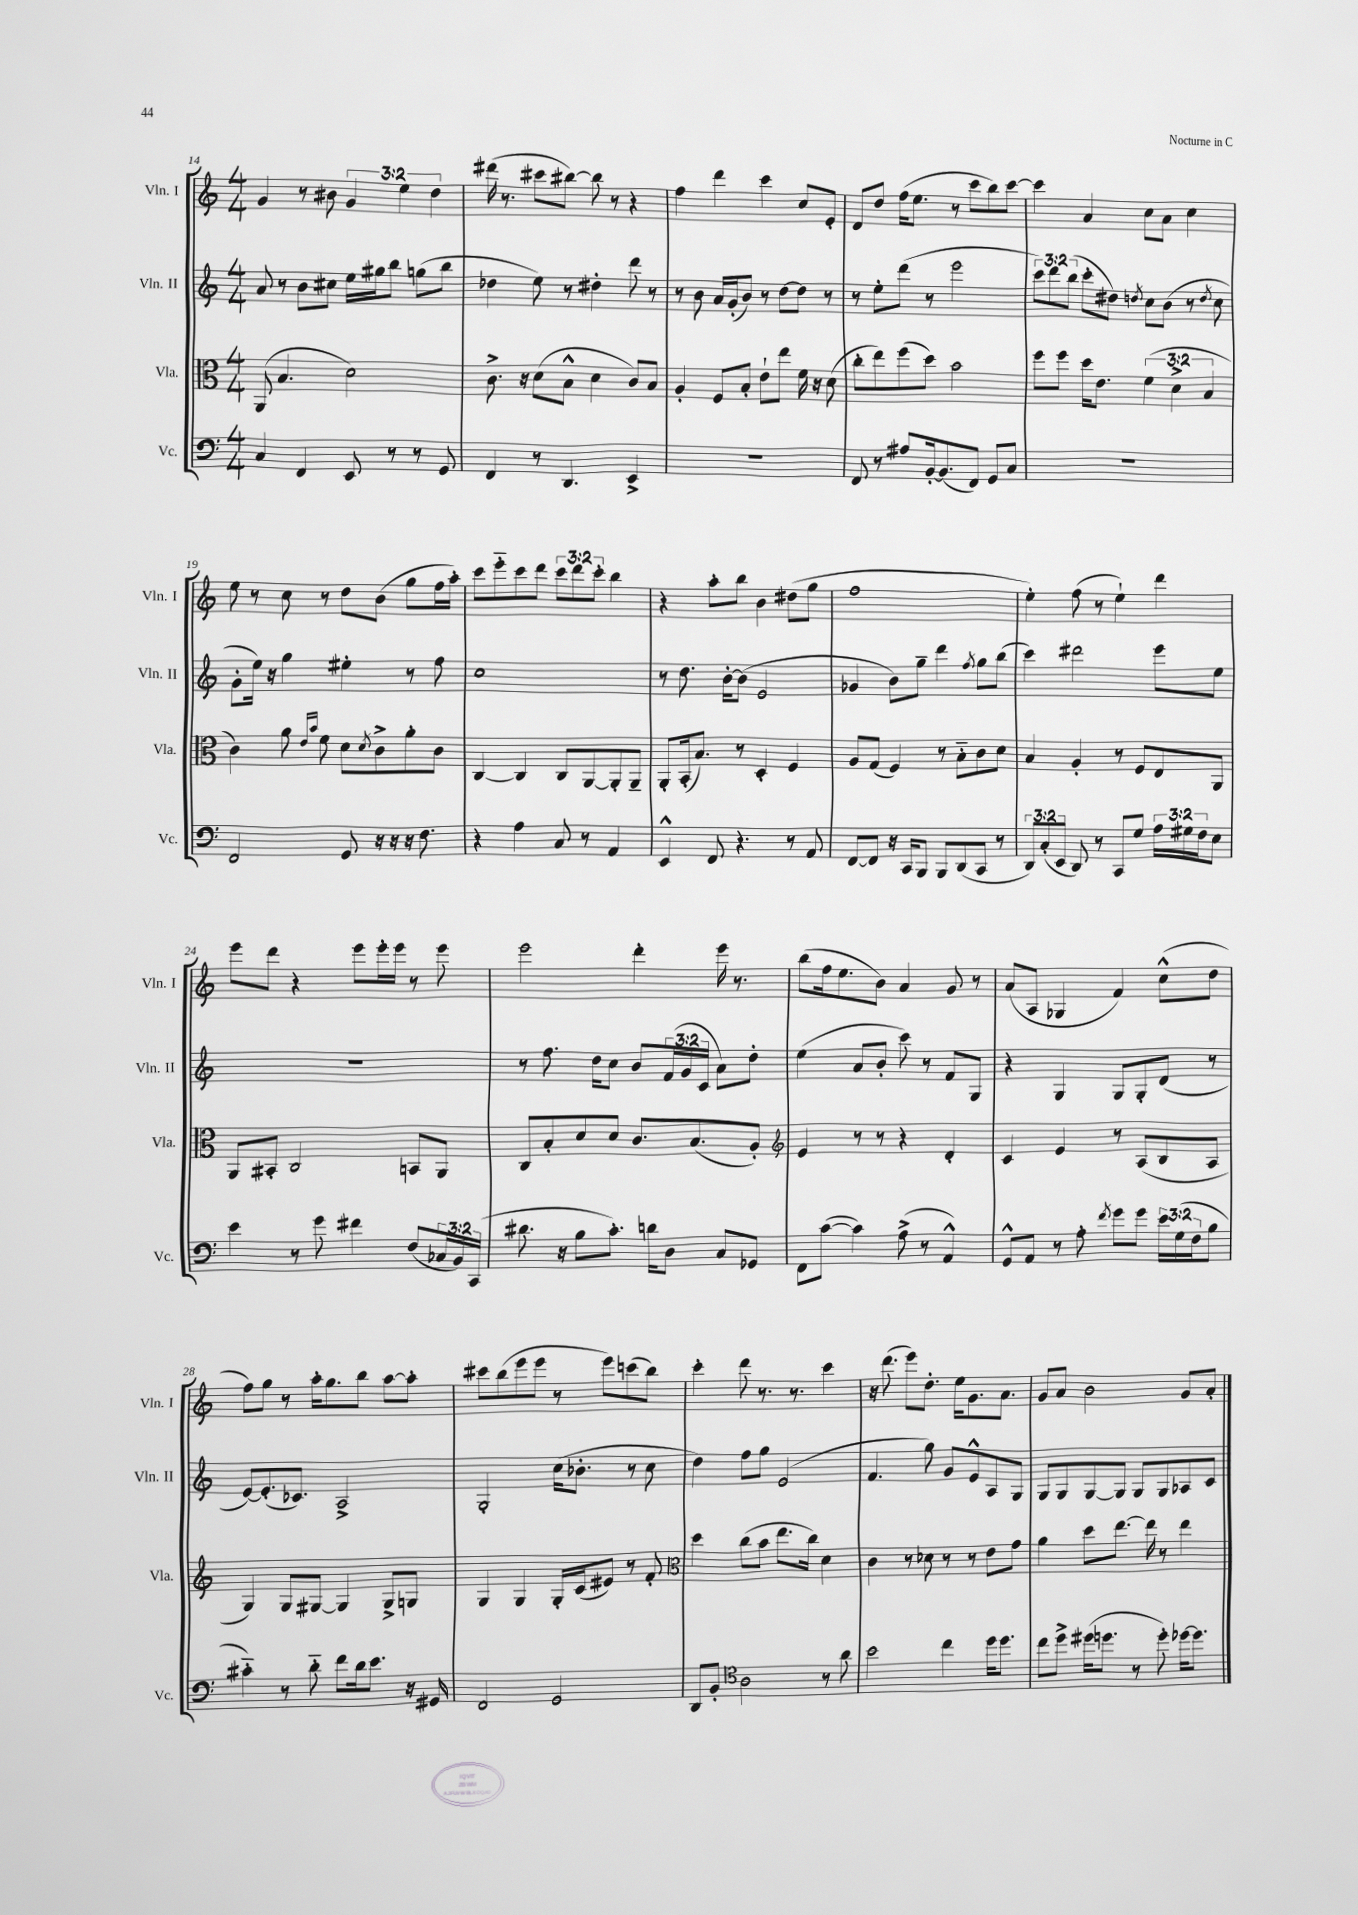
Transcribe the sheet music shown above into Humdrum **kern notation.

**kern	**kern	**kern	**kern
*part4	*part3	*part2	*part1
*staff4	*staff3	*staff2	*staff1
*I"Vc.	*I"Vla.	*I"Vln. II	*I"Vln. I
*I'Vc.	*I'Vla.	*I'Vln. II	*I'Vln. I
*clefF4	*clefC3	*clefG2	*clefG2
*k[]	*k[]	*k[]	*k[]
*M4/4	*M4/4	*M4/4	*M4/4
=14	=14	=14	=14
4C/	(8AA/	8a/	4g/
.	4.B/	8r	.
4FF/	.	8b\L	8r
.	.	8cc#X\J	8b#X\
8EE/	2d\)	16ee\LL	6g/
.	.	16gg#X\J	.
8r	.	8bb\J	.
.	.	.	6ee\
8r	.	(8ggn\L	.
.	.	.	6dd\
8GG/	.	8bb\J	.
=15	=15	=15	=15
4FF/	8.c^\	4dd-X\	(16ddd#X\
.	.	.	8.r
.	16r	.	.
8r	(8d\L	8ee\)	8ccc#X\L
4.DD/	8B^^\J	8r	[8bb#X\J)
.	4d\	4dd#X'\	8bb#\]
.	.	.	8r
4EE^/	8c/L)	8ddd\	4r
.	8B/J	8r	.
=16	=16	=16	=16
1r	4A'/	8r	4ff\
.	.	8b\	.
.	8F/L	16a/LL	4ddd\
.	.	(16g'/J	.
.	8B'/J	8b/J)	.
.	8e`\L	8r	4ccc\
.	8ee\J	[8dd\L	.
.	16f\	8dd\J]	8cc/L
.	16r	.	.
.	(8d\	8r	8e'/J
=17	=17	=17	=17
8FF/	8cc'\L	8r	8d/L
8r	8ee\)	8ee'\L	8dd/J
8A#X/L	(8ff\	(8ddd\J	(16ff\KL
.	.	.	8.ee\J
[16BB'/k	8dd\J)	8r	.
(8.BB/]	.	.	.
.	2b\	2eee\	8r
8FF/J)	.	.	8ccc\L
8GG/L	.	.	8bb\)
8C/J	.	.	[8ccc\J
=18	=18	=18	=18
1r	8ff\L	12ccc\L)	4ccc\]
.	.	12ddd\	.
.	8ff\J	.	.
.	.	(12bb\J	.
.	16dd\KL	8ccc'\L	4a/
.	8.e\J	.	.
.	.	8dd#X\J)	.
.	.	8qddn/	.
.	(6f\	8cc\L	8cc\L
.	.	(8b\J	8a\J
.	6d^\	.	.
.	.	8r	4cc\
.	6B/	.	.
.	.	8qdd/	.
.	.	8cc\	.
!!LO:LB:g=z
=19	=19	=19	=19
2FF/	4c\)	8g'\L	8ee\
.	.	16ee\Jk)	8r
.	.	16r	.
.	8a\	4gg\	8cc\
.	16qqe/LL	.	.
.	16qqb/JJ	.	.
.	8f\	.	8r
8GG/	8d\L	4ee#X'\	8dd\L
.	8qd/	.	.
16r	8c^\	.	(8b\J
16r	.	.	.
16r	8a'\	8r	8gg\L
8.F\	.	.	.
.	8c\J	8ff\	16ff\L
.	.	.	16aa'\JJ)
=20	=20	=20	=20
4r	[4C/	1cc	8ccc\L
.	.	.	8eee\
4A\	4C/]	.	8ccc\
.	.	.	8ddd\J
8C/	8C/L	.	12ccc\L
.	.	.	12ddd\
8r	[8AA/	.	.
.	.	.	12ccc'\J
4AA/	8AA'/]	.	4bb\
.	8AA~/J	.	.
=21	=21	=21	=21
4EE^^/	8AA'/L	8r	4r
.	(16BB'/k	8.dd\	.
.	8.B/J)	.	.
8FF/	.	.	8aa'\L
.	.	[16b'\KL	.
4.r	8r	(8b\J]	8bb\J
.	4D'/	2e/	4b\
8r	4F/	.	(8dd#X\L
8AA/	.	.	8gg\J
=22	=22	=22	=22
[8FF/L	8A/L	4g-X/	1ff
8FF/J]	(8G/J	.	.
16r	4F/)	8b\L)	.
16CC/KL	.	.	.
8BBB/J	.	8gg~\J	.
8BBB/L	8r	4ddd\	.
(8DD/	8B\L	.	.
.	.	8qff/	.
8CC/J	8c\	8gg\L	.
8r	8d\J	(8bb\J	.
=23	=23	=23	=23
12DD/L)	4B/	4ccc\)	4ee'\)
(12C'/	.	.	.
12EE/J	.	.	.
8DD/)	4A'/	2ddd#X\	(8ff\
8r	.	.	8r
8CC/L	8r	.	4ee`\)
8G/J	8F/L	.	.
24A\LL	8E/	8eee\L	4ddd\
24G#X\	.	.	.
24F\J	.	.	.
8E\J	8AA/J	8ee\J	.
!!LO:LB:g=z
=24	=24	=24	=24
4e\	8AA/L	1r	8eee\L
.	8BB#X'/J	.	8ddd\J
8r	2C/	.	4r
8g\	.	.	.
4f#X\	.	.	8eee\L
.	.	.	16eee'\L
.	.	.	16eee\JJ
(8F/L	8BBn/L	.	8r
24C-X/L	8AA/J	.	8eee\
24BB/)	.	.	.
(24CC/JJ	.	.	.
=25	=25	=25	=25
8.d#X\	8C/L	8r	2eee\
.	8B'/	8.ff\	.
16r	.	.	.
8B\L	8d/	.	.
.	.	16dd\KL	.
8.c'\J)	8d/J	8cc\J	.
.	8.c/L	8b/L	4ddd'\
16dn\KL	.	.	.
8D\J	.	(24f/L	.
.	.	24g/	.
.	(8.B/	.	.
.	.	24c/JJ	.
8C/L	.	8a\L)	16eee\
.	.	.	8.r
8GG-X/J	8A'/J)	8dd'\J	.
=26	=26	=26	=26
*	*clefG2	*	*
8FF\L	4e/	(4ee\	(8bb\L
([8c\J	.	.	16ff\k
.	.	.	8.ee\
4c\])	8r	8a/L	.
.	8r	8b'/J	8b\J)
(8A^\	4r	8ccc\)	4a/
8r	.	8r	.
4AA^^/)	4d'/	8f/L	8g/
.	.	8G/J	8r
=27	=27	=27	=27
8GG^^/L	4c/	4r	(8a/L
8AA/J	.	.	8A/J
8r	4e/	4G/	4G-X/
8A'\	.	.	.
8qf/	.	.	.
8g\L	8r	8G/L	4f/)
8g\J	(8A/L	8G'/	.
24e\LL	8B/	(8d/J	(8cc^^\L
(24G\	.	.	.
24F\J	.	.	.
8B\J	8A/J	8r	8dd\J
!!LO:LB:g=z
=28	=28	=28	=28
4c#X\)	4G/)	[8e/L)	8ff\L)
.	.	(8.e'/]	8gg\J
8r	8G/L	.	8r
.	.	8.c-X/J)	.
8d\	[8G#X/J	.	16aa'\KL
.	.	.	8.gg\
8f\L	4G#/]	2A^/	.
16d\k	.	.	8bb\J
8.e\J	.	.	.
.	8G#^/L	.	[8aa\L
16r	8Gn/J	.	8aa'\J]
16GG#X/	.	.	.
=29	=29	=29	=29
2FF/	4G/	2G'/	8ccc#X\L
.	.	.	(8bb\
.	4G/	.	8eee\
.	.	.	8eee\J
2GG/	16G'/LL	(16cc\KL	8r
.	(16c/J	8.b-X'\J	.
.	8e#X/J)	.	8eee\L)
.	8r	8r	(8cccn\
.	8f'/	8cc\	8bb\J)
=30	=30	=30	=30
*	*clefC3	*	*
8DD/L	4dd\	4dd\)	4ccc'\
8BB'/J	.	.	.
*clefC4	*	*	*
2A\	(8cc\L	8ff\L	8ddd\
.	8b\J	8gg\J	8.r
.	8.ee\L	(2e/	.
.	.	.	8.r
.	16cc\Jk)	.	.
8r	4d\	.	4ccc\
8a\	.	.	.
=31	=31	=31	=31
2b\	4c\	4.f/	16r
.	.	.	(8.ddd\
.	8r	.	8eee\L)
.	8d-X\	8gg\)	8.dd'\J
4cc\	8r	8g/L	.
.	.	.	16ee\KL
.	8r	8e^^/	8.g\
16dd\KL	8e\L	8A/	.
8.dd\J	.	.	8.a\J
.	8g\J	8G/J	.
=32	=32	=32	=32
8cc\L	4a\	8G/L	8g/L
8dd^\J	.	8G/	8a/J
(16dd#X\KL	8dd\L	[8G/	2b\
8.ddn\J	.	.	.
.	[8.ee\J	8G/J]	.
8r	.	8G/L	.
.	16ee\]	.	.
8dd'\)	8r	8G/	.
[16dd-X\KL	4ee\	8A-X/	8g/L
8.dd-\J]	.	.	.
.	.	8c/J	8a'/J
==	==	==	==
*-	*-	*-	*-
